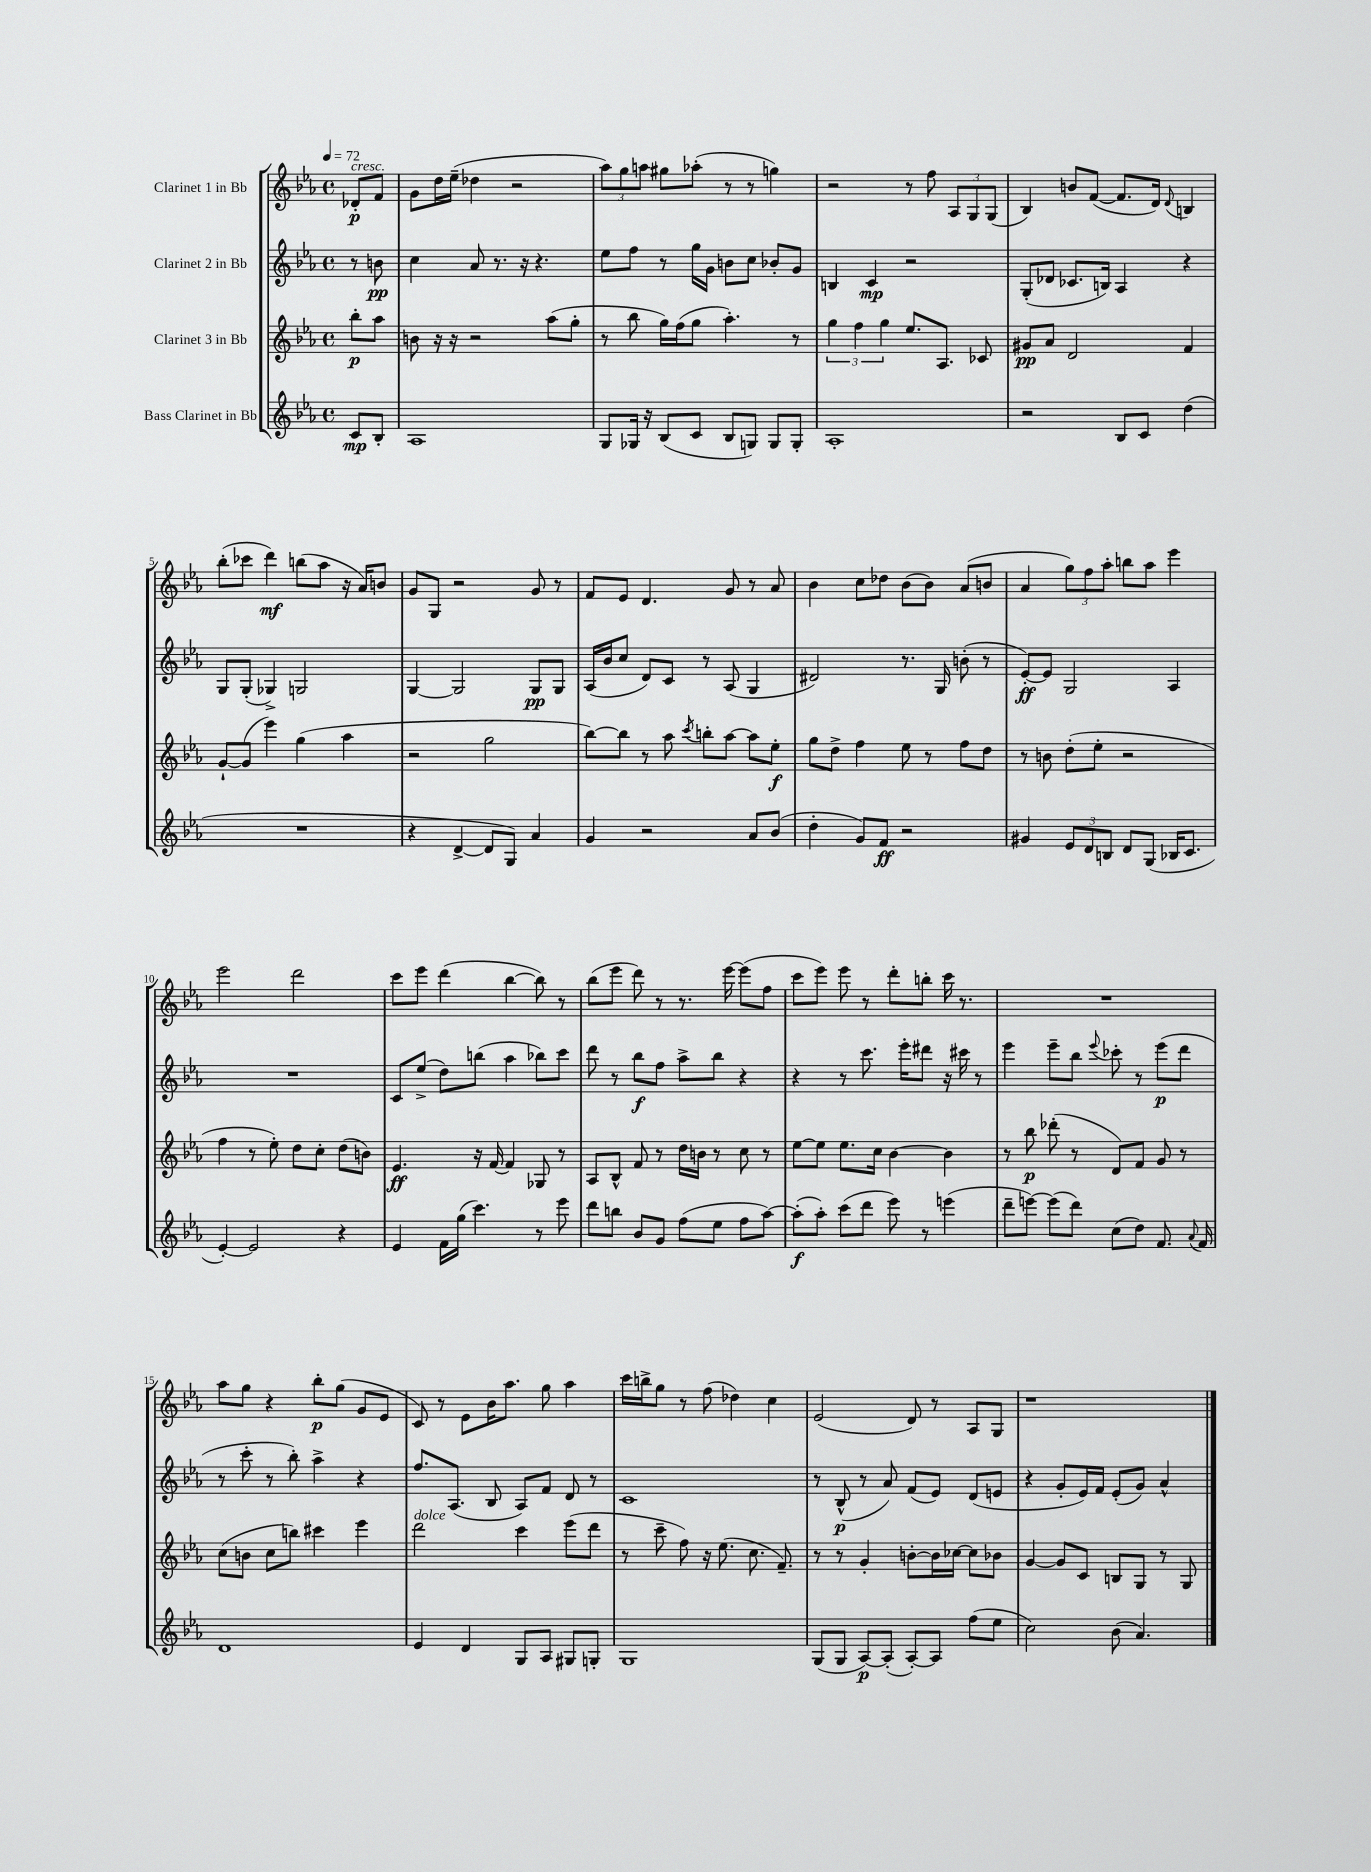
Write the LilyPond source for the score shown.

<<
\new StaffGroup <<
\new Staff = "s0" \with { instrumentName = "Clarinet 1 in Bb" } {
    \clef treble \key ees \major \defaultTimeSignature \time 4/4 \partial 4 \tempo 4 = 72
    \autoBeamOff des'8[-.\p^\markup { \italic "cresc." } f'8] |
    g'8[ d''16 ees''16]--( des''4 r2 |
    \tuplet 3/2 { aes''8[) g''8 a''8] } gis''8[ aes''8]-.( r8 r8 g''4) |
    r2 r8 f''8 \tuplet 3/2 { aes8[ g8 g8]( } |
    bes4) b'8[ f'8]~( f'8.[ d'16]) \appoggiatura { d'8 } b4 |
    bes''8[-.( ces'''8] d'''4\mf) b''8[( aes''8] r16 aes'16[) b'8] |
    g'8[ g8] r2 g'8 r8 |
    f'8[ ees'8] d'4. g'8 r8 aes'8 |
    bes'4 c''8[ des''8] bes'8[( bes'8]) aes'8[( b'8] |
    aes'4 \tuplet 3/2 { g''8[) f''8 aes''8]-. } b''8[ aes''8] ees'''4 |
    ees'''2 d'''2 |
    c'''8[ ees'''8] d'''4( bes''4~ bes''8) r8 |
    bes''8[( ees'''8] d'''8) r8 r8. ees'''16~ ees'''8[( f''8] |
    c'''8[ ees'''8]) ees'''8 r8 d'''8[-. b''8]-. c'''16 r8. |
    R1 |
    aes''8[ g''8] r4 bes''8[-.\p g''8]( g'8[ ees'8] |
    c'8) r8 ees'8[ bes'16 aes''8.] g''8 aes''4 |
    c'''16[ b''16-> g''8] r8 f''8( des''4) c''4 |
    ees'2( d'8) r8 aes8[ g8] |
    r1 \bar "|." |
}
\new Staff = "s1" \with { instrumentName = "Clarinet 2 in Bb" } {
    \clef treble \key ees \major \defaultTimeSignature \time 4/4 \partial 4
    \autoBeamOff r8 b'8\pp |
    c''4 aes'8 r8. r16 r4. |
    ees''8[ f''8] r8 g''16[ g'16] b'8[ c''8] bes'8[-. g'8] |
    b4 c'4\mp r2 |
    g8[-.( des'8] ces'8.[ b16]) aes4 r4 |
    g8[ g8]-.( ges4->) g2 |
    g4~ g2 g8[\pp g8] |
    aes16[( bes'16 c''8] d'8[) c'8] r8 aes8( g4 |
    dis'2) r8. g16 b'8-.( r8 |
    ees'8[~-.\ff) ees'8] g2 aes4 |
    R1 |
    c'8[ ees''8]->( d''8[) b''8]( aes''4 bes''8[) c'''8] |
    d'''8 r8 bes''8[\f f''8] aes''8[-> bes''8] r4 |
    r4 r8 c'''8. ees'''16[-. dis'''8] r16 cis'''16 r8 |
    ees'''4 ees'''8[-- bes''8] \appoggiatura { ees'''8 } ces'''8-. r8 ees'''8[\p( d'''8] |
    r8 c'''8-. r8 bes''8-.) aes''4-> r4 |
    f''8.[ aes8.]( bes8 aes8[) f'8] d'8 r8 |
    c'1 |
    r8 bes8-^\p( r8 aes'8) f'8[( ees'8]) d'8[( e'8] |
    r4 g'8[-. ees'16) f'16] ees'8[-.( g'8]) aes'4-^ \bar "|." |
}
\new Staff = "s2" \with { instrumentName = "Clarinet 3 in Bb" } {
    \clef treble \key ees \major \defaultTimeSignature \time 4/4 \partial 4
    \autoBeamOff bes''8[-.\p aes''8] |
    b'8 r16 r16 r2 aes''8[( g''8]-. |
    r8 bes''8 g''16[) f''16( g''8] aes''4.-.) r8 |
    \tuplet 3/2 { g''4 f''4 g''4 } ees''8.[ aes8.] ces'8 |
    gis'8[\pp aes'8] d'2 f'4 |
    g'8[~-! g'8]( ees'''4) g''4( aes''4 |
    r2 g''2 |
    bes''8[~) bes''8] r8 aes''8 \acciaccatura { c'''8 } b''8[-. aes''8]~ aes''8[ ees''8]-.\f |
    g''8[ d''8]-> f''4 ees''8 r8 f''8[ d''8] |
    r8 b'8 d''8[-.( ees''8]-. r2 |
    f''4 r8 ees''8-.) d''8[ c''8]-. d''8[( b'8]) |
    ees'4.\ff r16 f'16~ f'4 ges8 r8 |
    aes8[ bes8]-^ f'8 r8 d''16[ b'16] r8 c''8 r8 |
    ees''8[~ ees''8] ees''8.[ c''16] bes'4~ bes'4 |
    r8 bes''8\p des'''8-.( r8 d'8[) f'8] g'8 r8 |
    c''8[( b'8] c''8[ b''8]) cis'''4 ees'''4 |
    d'''2^\markup { \italic "dolce" } c'''4 ees'''8[( d'''8] |
    r8 c'''8-- f''8) r16 ees''8.( c''8. f'8.--) |
    r8 r8 g'4-. b'8[~-. b'16 ces''16]~ ces''8[ bes'8] |
    g'4~ g'8[ c'8] b8[ g8] r8 g8 \bar "|." |
}
\new Staff = "s3" \with { instrumentName = "Bass Clarinet in Bb" } {
    \clef treble \key ees \major \defaultTimeSignature \time 4/4 \partial 4
    \autoBeamOff c'8[\mp bes8]-. |
    aes1 |
    g8[ ges16] r16 bes8[( c'8] bes8[ g8]) g8[ g8]-. |
    aes1-. |
    r2 bes8[ c'8] d''4( |
    R1 |
    r4 d'4~-> d'8[ g8]) aes'4 |
    g'4 r2 aes'8[ bes'8]( |
    d''4-. g'8[) f'8]\ff r2 |
    gis'4 \tuplet 3/2 { ees'8[ d'8 b8] } d'8[ g8]( bes16[ c'8.] |
    ees'4~-.) ees'2 r4 |
    ees'4 f'16[ g''16]( c'''4.) r8 ees'''8 |
    d'''8[ b''8] bes'8[ g'8] f''8[( ees''8] f''8[ aes''8]~) |
    aes''8[-.\f( aes''8]-.) c'''8[( d'''8] ees'''8) r8 e'''4( |
    d'''8[-- e'''8]~) e'''8[( d'''8]) c''8[( d''8]) f'8. \appoggiatura { aes'8 } f'16 |
    d'1 |
    ees'4 d'4 g8[ aes8] gis8[ g8]-. |
    g1 |
    g8[( g8] aes8[~\p) aes8]-.( aes8[~-.) aes8] f''8[( ees''8] |
    c''2) bes'8( aes'4.) \bar "|." |
}
>>
>>
